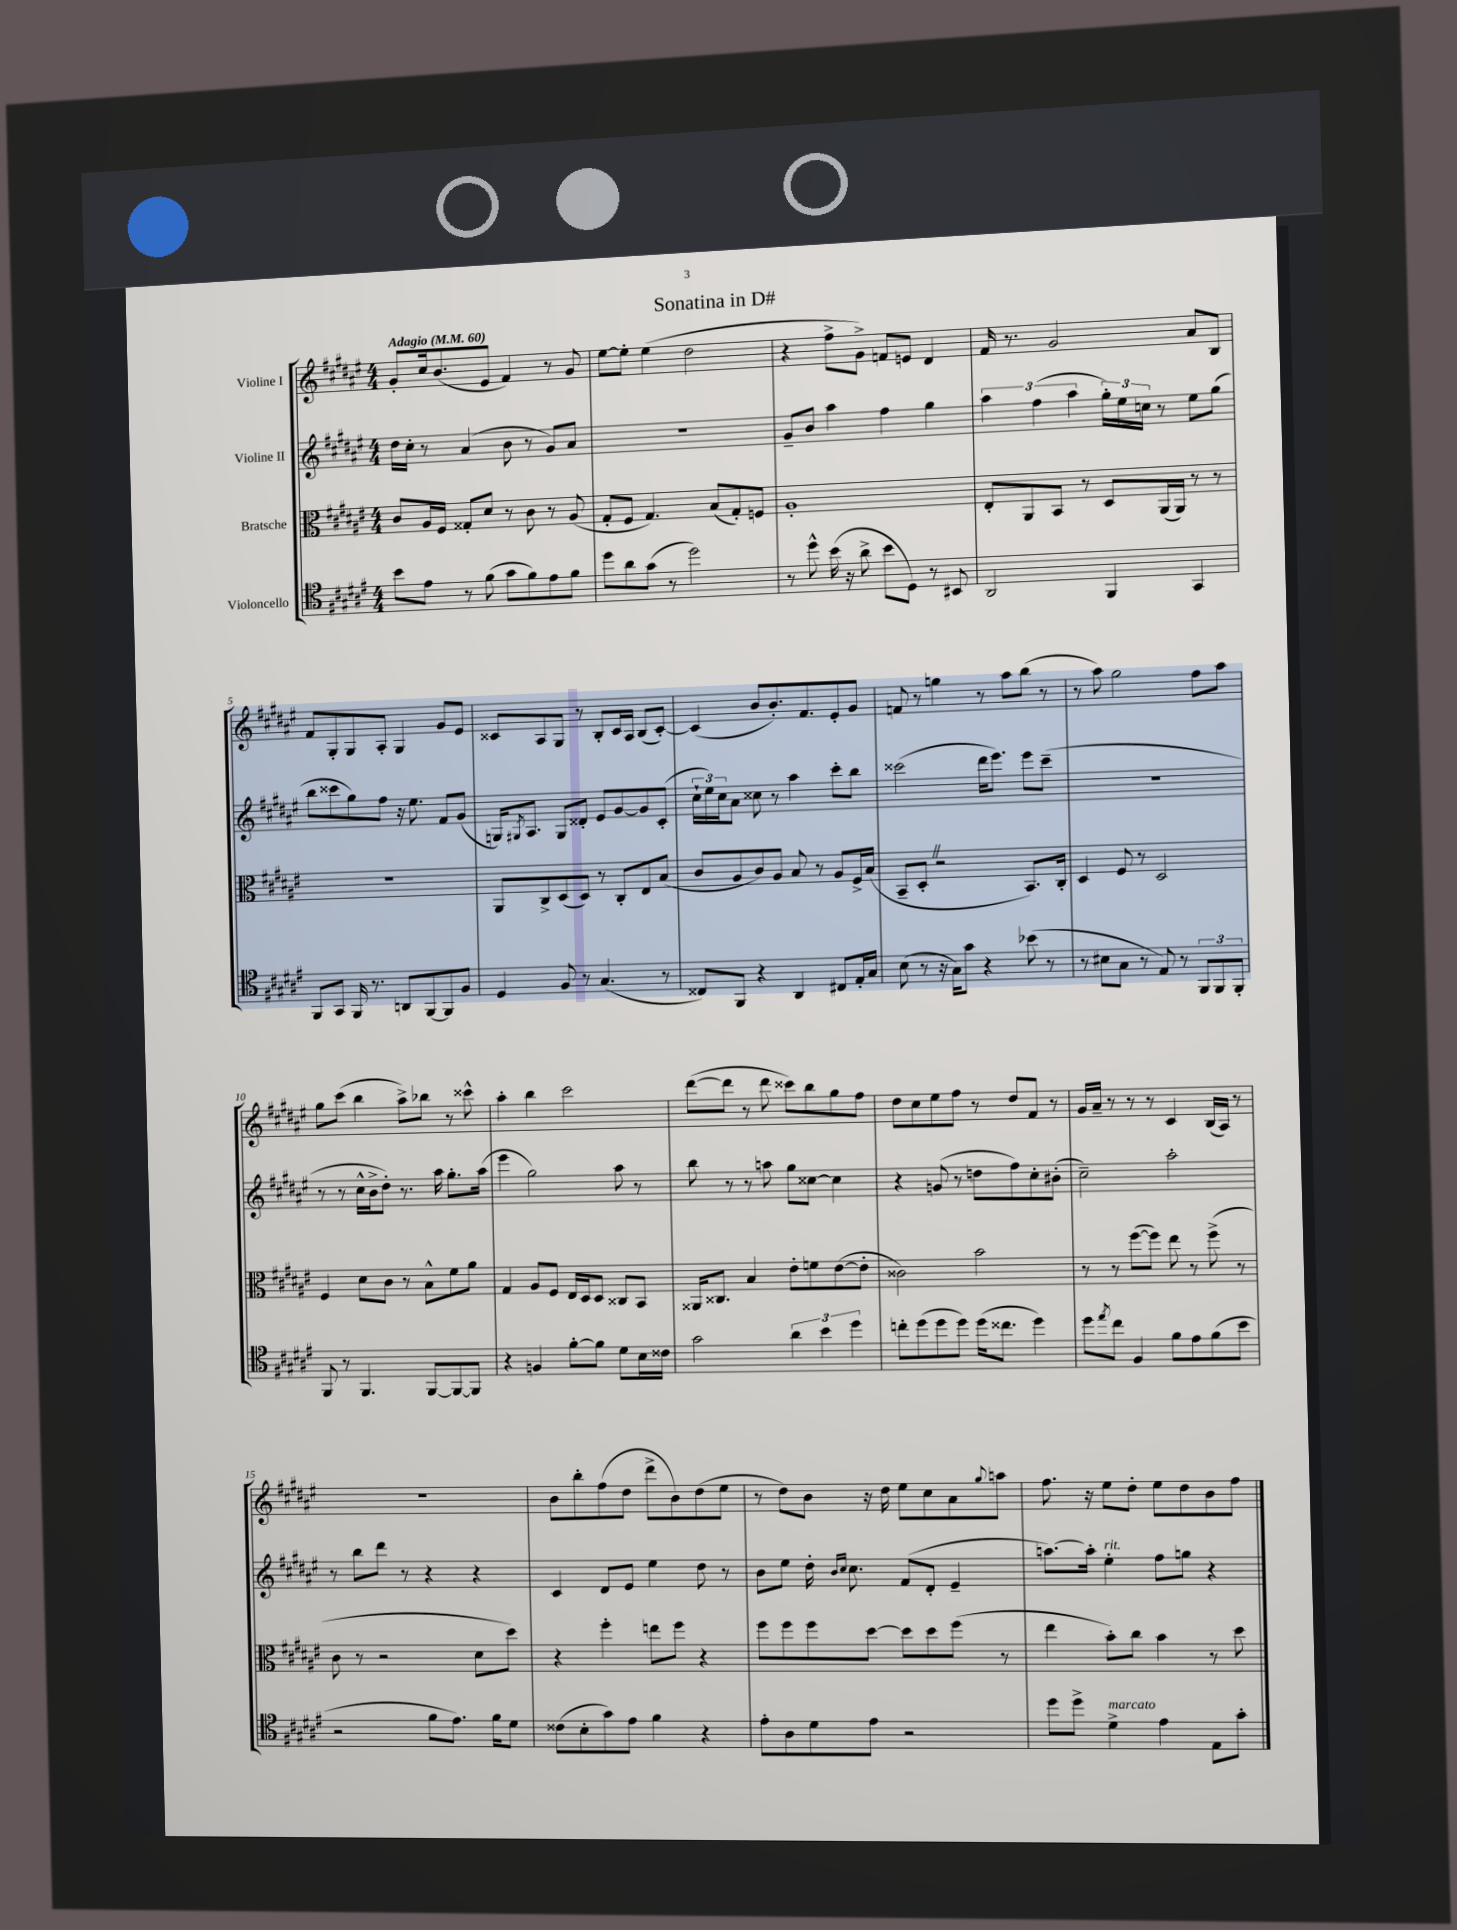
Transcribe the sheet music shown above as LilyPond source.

\header { title = "Sonatina in D#" }
<<
\new StaffGroup <<
\new Staff = "s0" \with { instrumentName = "Violine I" } {
    \clef treble \key fis \major \numericTimeSignature \time 4/4 \tempo "Adagio" 4 = 60
    gis'8-. cis''16 b'8.( eis'8 fis'4) r8 gis'8 |
    eis''8~ eis''8-. eis''4( dis''2 |
    r4 fis''8-> gis'8->) f'8 e'8 dis'4 |
    fis'16 r8. gis'2 ais'8 b8 |
    fis'8 gis8-. gis8 ais8-. gis4 gis'8 eis'8 |
    cisis'8 ais8 gis8 r8 b8-. cisis'16 ais16 b8( cisis'8~-.) |
    cisis'4( b'8 b'8.-.) fis'8. eis'8-. gis'8 |
    f'8 r8 g''4 r8 ais''8 b''8( r8 |
    r8 ais''8) gis''2 fis''8 ais''8 |
    gis''8 cis'''8( b''4 ais''8->) bes''8 r8 cisis'''8-^ |
    ais''4-. b''4 cis'''2 |
    dis'''8~( dis'''8 r8 dis'''8 cisis'''8) b''8 gis''8 fis''8 |
    dis''8 cis''8 eis''8 fis''8 r8 dis''8 fis'8 r8 |
    gis'16 ais'16-- r8 r8 r8 cis'4 b16( ais16) r8 |
    R1 |
    b'8 b''8-. fis''8( dis''8 dis'''8-> b'8) dis''8( eis''8 |
    r8 dis''8) b'8 r16 dis''16 eis''8 cis''8 ais'8 \appoggiatura { gis''8 } a''8 |
    fis''8. r16 eis''8 dis''8-. eis''8 dis''8 b'8 fis''8 \bar "|." |
}
\new Staff = "s1" \with { instrumentName = "Violine II" } {
    \clef treble \key fis \major \numericTimeSignature \time 4/4
    dis''16 cis''16-. r8 ais'4( b'8 r8 gis'8) ais'8 |
    R1 |
    gis'8-- b'8 ais''4 fis''4 gis''4 |
    \tuplet 3/2 { ais''4 fis''4( ais''4 } \tuplet 3/2 { gis''16-.) eis''16 c''16 } r8 eis''8 gis''8( |
    b''8 cisis'''8 gis''8) fis''8 r16 eis''8. fis'8 gis'8( |
    g16) \acciaccatura { gis8 } ais8. gis8 disis'8-. eis'8 gis'8~ gis'8 cis'8-.( |
    \tuplet 3/2 { cis''16-! eis''16) cis''16 } ais'8 cisis''8 r8 ais''4 cis'''8-. b''8 |
    cisis'''2( dis'''16 eis'''8.) eis'''8 cisis'''8--( |
    R1 |
    r8 r8 cis''16-^ b'16-> dis''8-.) r8. ais''16 gis''8.-. ais''16( |
    eis'''4 gis''2) ais''8 r8 |
    b''8 r8 r8 a''8 gis''8 cisis''8~ cisis''4 |
    r4 g'8( r8 d''8 fis''8) cis''8-. bis'8-.( |
    cis''2--) ais''2-. |
    r8 b''8 dis'''8 r8 r4 r4 |
    cis'4 dis'8 eis'8 eis''4 dis''8 r8 |
    b'8 eis''8 dis''16-. \grace { b'16 cis''16 } cis''8. fis'8( dis'8-. eis'4-- |
    a''8.~) a''16-. eis''4-.^\markup { \italic "rit." } fis''8 g''8 r4 \bar "|." |
}
\new Staff = "s2" \with { instrumentName = "Bratsche" } {
    \clef alto \key fis \major \numericTimeSignature \time 4/4
    cis'8 ais16 fis16 gisis8-. dis'8 r8 cis'8 r8 ais8( |
    gis8-. fis8 gis4.) b8( gis8-.) f8 |
    ais1-. |
    eis8-. ais,8 b,8 r8 dis8 ais,16( ais,16) r8 r8 |
    R1 |
    ais,8 cis8-> dis8( dis8) r8 cis8-. eis8 b8( |
    cis'8 ais8 cis'8) ais8 b8 r8 ais8 fis16-> b16( |
    b,8-- dis8-. \once \override BreathingSign.text = \markup { \musicglyph "scripts.caesura.straight" } \breathe r2 b,8.) cis16-. |
    dis4 fis8 r8 dis2 |
    fis4 dis'8 cis'8 r8 b8-^ fis'8 ais'8 |
    gis4 ais8 fis8 eis16 dis16 dis8 cisis8 b,8 |
    aisis,16 cisis8. b4 eis'8-. f'8 eis'8~( eis'8-. |
    cisis'2) b'2 |
    r8 r8 fis''8~( fis''8) eis''8 r8 fis''8->( r8 |
    cis'8 r8 r2 dis'8 dis''8) |
    r4 fis''4-. e''8 fis''8 r4 |
    fis''8 fis''8 fis''8 dis''8~ dis''8 dis''8 fis''8( r8 |
    eis''4 b'8-.) cis''8 b'4 r8 dis''8 \bar "|." |
}
\new Staff = "s3" \with { instrumentName = "Violoncello" } {
    \clef tenor \key fis \major \numericTimeSignature \time 4/4
    b'8 eis'8 r8 fis'8( gis'8 fis'8) eis'8 fis'8 |
    dis''8 ais'8 gis'8( r8 dis''2) |
    r8 dis''8-^ b'16( r16 ais'8-> b'8 dis8) r8 bis,8 |
    ais,2 fis,4 gis,4 |
    fis,8 gis,8 fis,16 r8. a,8 fis,8~ fis,8 fis8 |
    dis4 fis8 r8 gis4.( r8 |
    cisis8) fis,8 r4 ais,4 cis8 eis16-. gis16 |
    b8( r8 r16 gis16) gis'8 r4 bes'8( r8 |
    r8 bis8 gis8 r8 eis8) r8 \tuplet 3/2 { fis,8 fis,8 fis,8-. } |
    fis,8 r8 fis,4. fis,8~ fis,8~ fis,8 |
    r4 f4 fis'8~-. fis'8 dis'8 b16 cisis'16 |
    gis'2 \tuplet 3/2 { ais'4 b'4 dis''4 } |
    c''8-. dis''8( dis''8 dis''8) dis''16( cisis''8. dis''4) |
    dis''8 \acciaccatura { eis''8 } cis''8 fis4 fis'8 eis'8 fis'8( b'8 |
    r2 fis'8 eis'8.) fis'16 dis'8 |
    cisis'8( b8-. gis'8) eis'8 fis'4 r4 |
    eis'8-. ais8 dis'8 eis'8 r2 |
    dis''8 dis''8-> dis'4->^\markup { \italic "marcato" } eis'4 eis8 gis'8-. \bar "|." |
}
>>
>>
